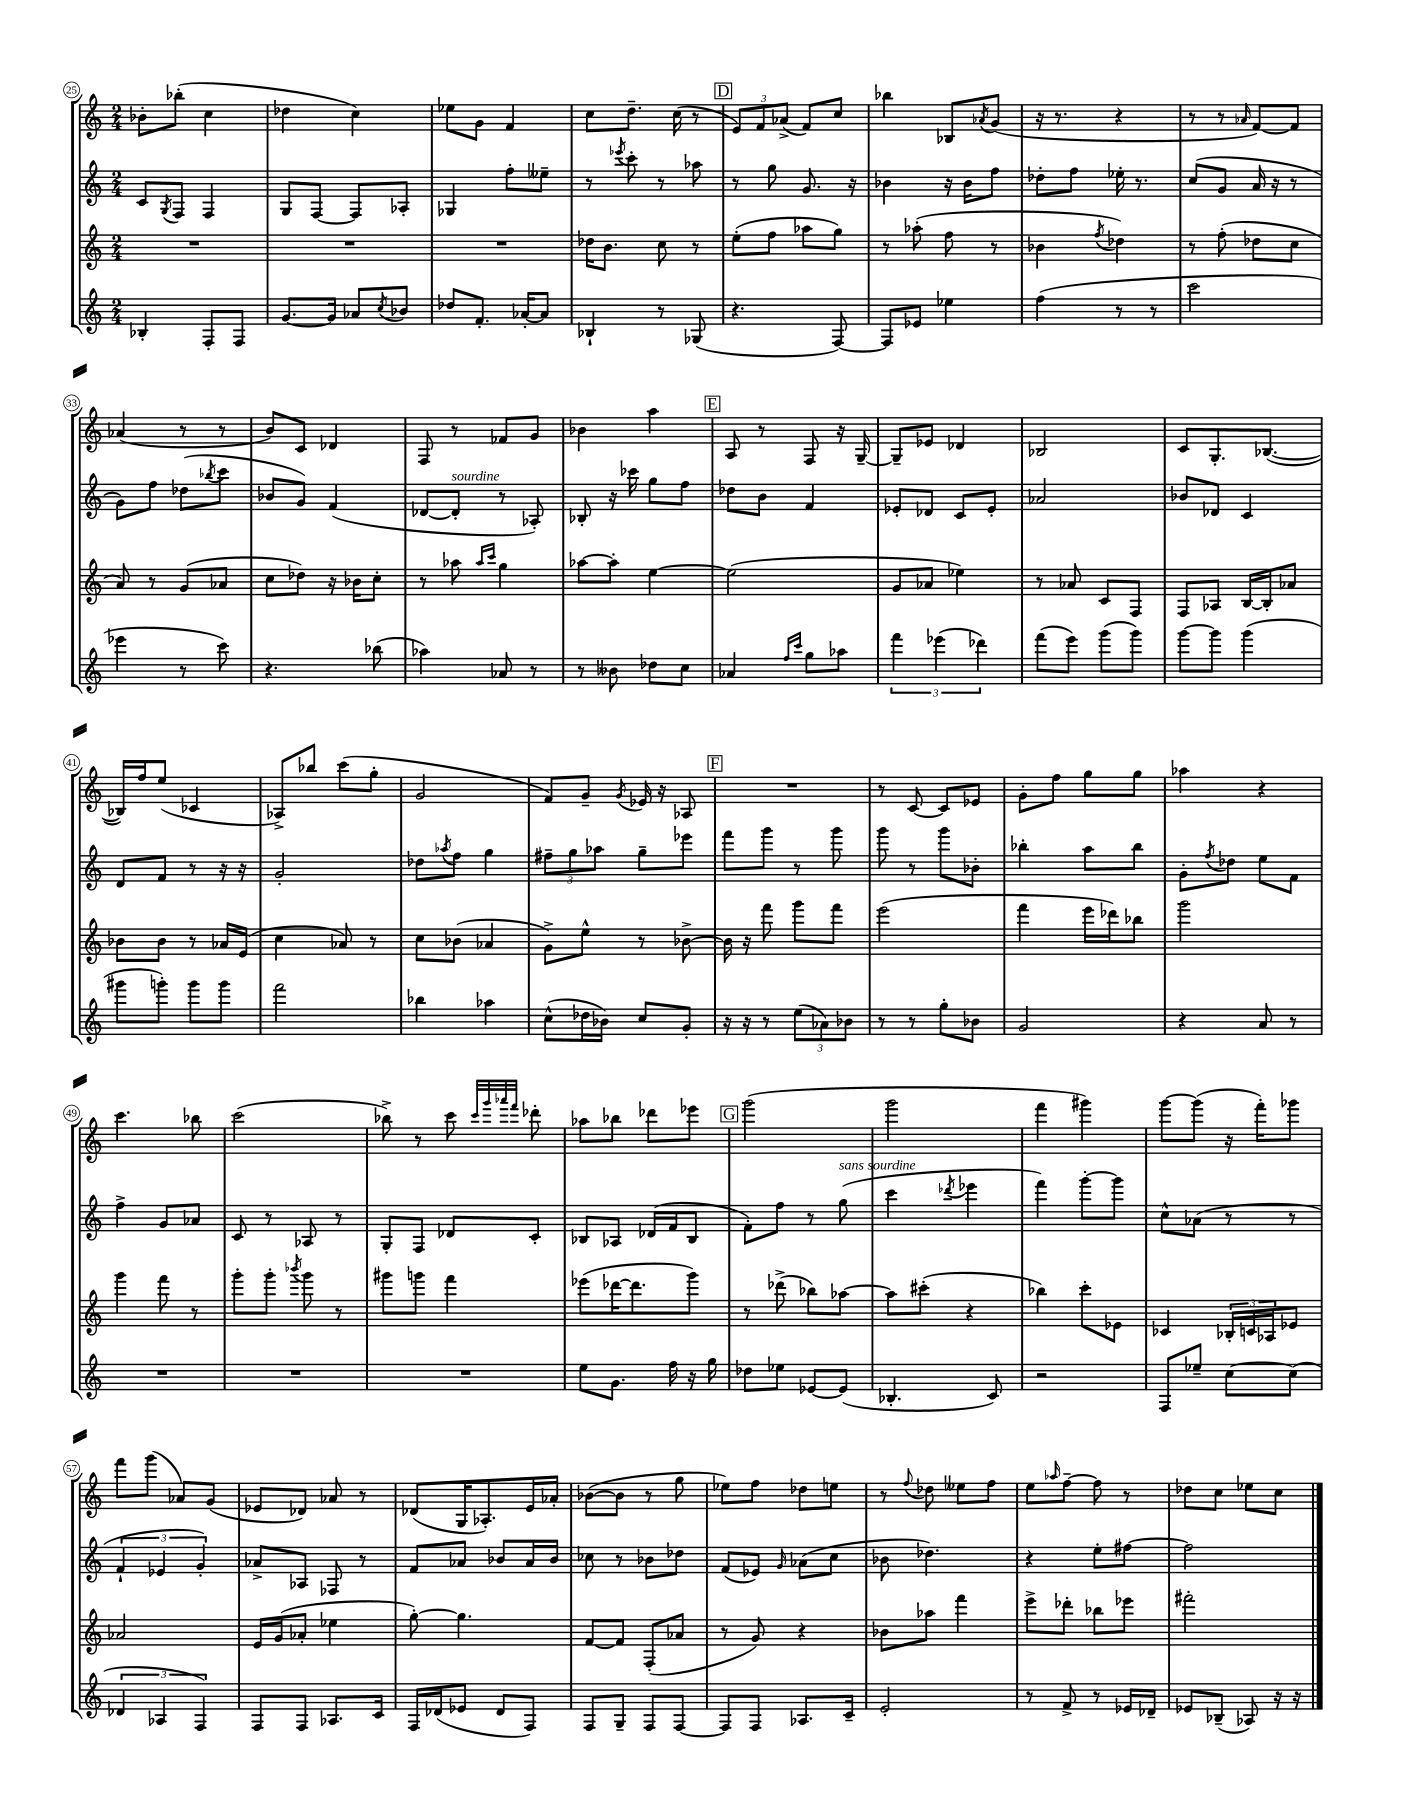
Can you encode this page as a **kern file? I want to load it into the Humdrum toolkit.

**kern	**kern	**kern	**kern
*staff4	*staff3	*staff2	*staff1
*clefG2	*clefG2	*clefG2	*clefG2
*k[]	*k[]	*k[]	*k[]
*M2/4	*M2/4	*M2/4	*M2/4
4B-'	2r	8c	8b-'
.	.	8qG	.
.	.	8F	(8bb-'
8F'	.	4F	4cc
8F	.	.	.
=	=	=	=
[8.g	2r	8G	4dd-
.	.	[8F	.
16g]	.	.	.
8a-	.	8F]	4cc)
8qcc	.	.	.
8b-	.	8A-'	.
=	=	=	=
8dd-	2r	4G-	8ee-
8.f'	.	.	8g
.	.	8ff'	4f
[16a-'	.	.	.
8a-]	.	8ee--~	.
=	=	=	=
4B-`	16dd-	8r	8cc
.	8.b	.	.
.	.	8qeee-	.
.	.	8ccc'	8.dd~
8r	8cc	8r	.
.	.	.	(16cc
(8G-	8r	8aa-	8r
=	=	=	=
4.r	(8ee'	8r	12e)
.	.	.	12f
.	8ff	8gg	.
.	.	.	(12a-^
.	8aa-	8.g	8f)
[8F)	8gg)	.	8cc
.	.	16r	.
=	=	=	=
8F]	8r	4b-	4bb-
8e-	(8aa-'	.	.
4ee-	8ff	16r	8B-
.	.	16b-	.
.	.	.	8qa-
.	8r	8ff	(8g
=	=	=	=
(4ff	4b-	8dd-'	16r
.	.	.	8.r
.	.	8ff	.
.	8qff	.	.
8r	4dd-)	16ee-'	4r
.	.	8.r	.
8r	.	.	.
=	=	=	=
2ccc	8r	(8cc	8r
.	(8ff'	8g	8r
.	.	.	16qqa-
.	8dd-	16a	[8f)
.	.	16r	.
.	8cc	8r	8f]
=	=	=	=
4eee-	8a)	8g)	(4a-
.	8r	8ff	.
8r	(8g	(8dd-	8r
.	.	8qbb-	.
8ccc)	8a-	8ccc	8r
=	=	=	=
4.r	8cc	8b-	8b)
.	8dd-)	8g)	8c
.	16r	(4f	4d-
.	16b-	.	.
(8bb-	8cc'	.	.
=	=	=	=
4aa-)	8r	[8d-	8F
.	8aa-	8d-']	8r
.	16qqaa-	.	.
.	16qqccc	.	.
8a-	4gg	8r	8f-
8r	.	8A-')	8g
=	=	=	=
8r	[8aa-	8B-'	4b-
8b--	8aa-']	16r	.
.	.	16ccc-	.
8dd-	[4ee	8gg	4aa
8cc	.	8ff	.
=	=	=	=
4a-	(2ee]	8dd-	8A
.	.	8b	8r
16qqff	.	.	.
16qqccc	.	.	.
8gg	.	4f	8F
8aa-	.	.	16r
.	.	.	[16G~
=	=	=	=
6fff	8g	8e-'	8G~]
.	8a-	8d-	8e-
(6eee-	.	.	.
.	4ee-)	8c	4d-
6ddd-)	.	.	.
.	.	8e-'	.
=	=	=	=
(8fff	8r	2a-	2B-
8eee)	8a-	.	.
(8ggg	8c	.	.
8ggg)	8F	.	.
=	=	=	=
[8ggg	8F	8b-	8c
8ggg]	8A-	8d-	8.G'
(4ggg	[16B	4c	.
.	16B']	.	([8.B-
.	8a-	.	.
=	=	=	=
8ggg#	8b-	8d	16B-])
.	.	.	16ff
8ggg')	8b-	8f	(8ee
8ggg	8r	8r	4c-
8ggg	16a-	16r	.
.	(16e	16r	.
=	=	=	=
2fff	4cc	2g'	8A-^)
.	.	.	8bb-
.	8a-)	.	(8ccc
.	8r	.	8gg'
=	=	=	=
4bb-	8cc	8dd-	2g
.	.	8qaa-	.
.	(8b-	8ff	.
4aa-	4a-	4gg	.
=	=	=	=
(8cc^^	8g^)	12ff#~	8f)
.	.	12gg	.
16dd-	8ee^^	.	8g~
.	.	12aa-	.
16b-)	.	.	.
.	.	.	8qg
8cc	8r	8gg~	16e-
.	.	.	16r
8g'	[8b-^	8eee-	8A-
=	=	=	=
16r	16b-]	8fff	2r
16r	16r	.	.
8r	8fff	8ggg	.
(12ee	8ggg	8r	.
12a-)	.	.	.
.	8fff	8ggg	.
12b-	.	.	.
=	=	=	=
8r	(2eee	8ggg	8r
8r	.	8r	[8c
8gg'	.	8ggg	8c]
8b-	.	8b-'	8e-
=	=	=	=
2g	4fff	4bb-'	8g'
.	.	.	8ff
.	16eee	8aa	8gg
.	16ddd-)	.	.
.	8bb-	8bb-	8gg
=	=	=	=
4r	2ggg	8g'	4aa-
.	.	8qff	.
.	.	8dd-	.
8a	.	8ee	4r
8r	.	8f	.
=	=	=	=
2r	4ggg	4ff^	4.ccc
.	8fff	8g	.
.	8r	8a-	8bb-
=	=	=	=
2r	8ggg'	8c	(2ccc
.	8ggg'	8r	.
.	8qbbb-	.	.
.	8ggg	8A-	.
.	8r	8r	.
=	=	=	=
2r	8ggg#	8G'	8bb-^)
.	8ggg	8F	8r
.	4fff	8d-	8ccc
.	.	.	32qqccc
.	.	.	32qqggg
.	.	.	32qqaaa-
.	.	.	32qqfff
.	.	8c'	8ddd-'
=	=	=	=
8ee	(8eee-	8B-	8aa-
8.g	[16ddd-	8A-	8bb-
.	8.ddd-]	.	.
.	.	(16d-	8ddd-
16ff	.	16f	.
16r	8ggg)	8B-	8eee-
16gg	.	.	.
=	=	=	=
8dd-	8r	8f')	(2ggg
8ee-	(8ddd-^	8ff	.
[8e-	8bb-)	8r	.
(8e-]	[8aa-	(8gg	.
=	=	=	=
4.B-'	8aa-]	4ccc	2ggg
.	(8ccc#'	.	.
.	.	8qddd-	.
.	4r	4eee-	.
8c)	.	.	.
=	=	=	=
2r	4bb-)	4fff)	4fff
.	8ccc'	[8ggg'	4ggg#)
.	8e-	8ggg]	.
=	=	=	=
8F	4c-	8cc^^	[8ggg
8ee-~	.	(8a-	(8ggg]
[8cc	24B-'	8r	16r
.	24c	.	.
.	.	.	16fff')
.	24A-	.	.
(8cc]	8e-	8r	8ggg-
=	=	=	=
6d-	2a-	6f`	8fff
.	.	.	(8ggg
6A-	.	6e-	.
.	.	.	8a-)
6F)	.	6g')	.
.	.	.	(8g
=	=	=	=
8F	16e	8a-^	8e-
.	(16g	.	.
8F	8a-'	8A-	8d-)
8.A-	4ee-	8F-	8a-
.	.	8r	8r
16c	.	.	.
=	=	=	=
16F	[8gg')	8f	(8d-
(16d-	.	.	.
8e-	4.gg]	8a-	16G
.	.	.	8.A-')
8d-	.	8b-	.
8F)	.	16a-	16e
.	.	16b-	16a-'
=	=	=	=
8F	[8f	8cc-	([8b-
8G~	8f]	8r	8b-]
8F	(8F'	8b-	8r
[8F	8a-	8dd-	8gg
=	=	=	=
8F]	8r	(8f	8ee-)
8F	8g)	8e-)	8ff
.	.	16qqg	.
8.A-	4r	(8a-	8dd-
.	.	8cc	8ee
16c~	.	.	.
=	=	=	=
2e'	8b-	8b-	8r
.	.	.	8qqff
.	8aa-	4.dd-)	8dd-
.	4fff	.	8ee--
.	.	.	8ff
=	=	=	=
8r	8eee^	4r	8ee
.	.	.	16qqaa-
8f^	8ddd-'	.	[8ff~
8r	8bb-	8ee'	8ff]
16e-	8eee-	[8ff#	8r
16d-~	.	.	.
=	=	=	=
8e-	2fff#'	2ff#]	8dd-
(8B-~	.	.	8cc
8A-)	.	.	8ee-
16r	.	.	8cc
16r	.	.	.
==	==	==	==
*-	*-	*-	*-
